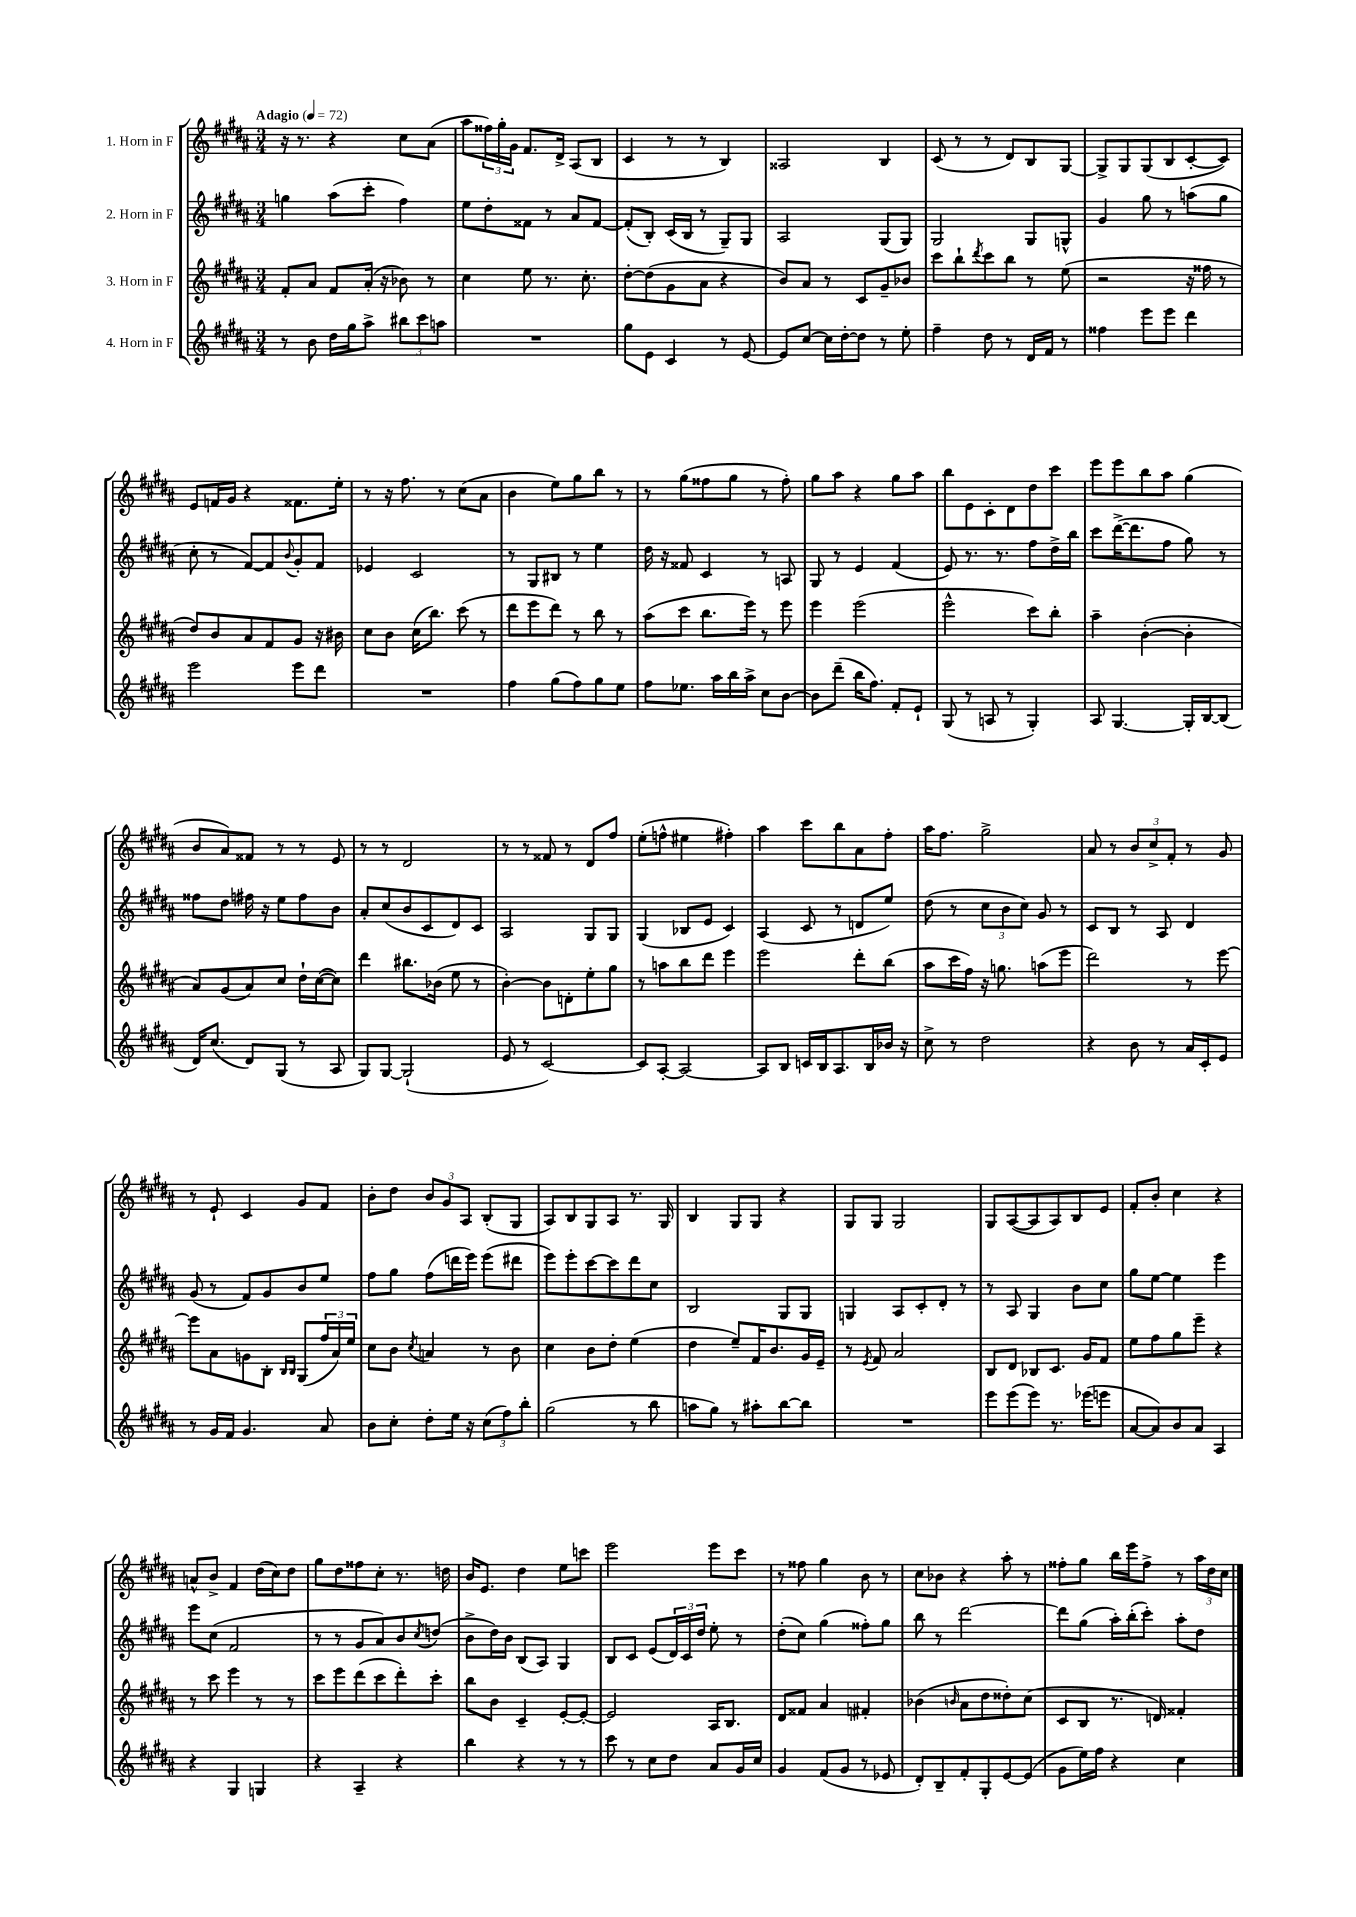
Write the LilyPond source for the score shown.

<<
\new StaffGroup <<
\new Staff = "s0" \with { instrumentName = "1. Horn in F" } {
    \clef treble \key b \major \numericTimeSignature \time 3/4 \tempo "Adagio" 4 = 72
    r16 r8. r4 cis''8 ais'8( |
    ais''8 \tuplet 3/2 { fisis''16) gis''16-. gis'16 } fis'8. dis'16-> ais8( b8 |
    cis'4 r8 r8 b4) |
    aisis2 b4 |
    cis'8( r8 r8 dis'8) b8 gis8~ |
    gis8-> gis8 gis8( b8 cis'8~-. cis'8) |
    e'8 f'16 gis'16 r4 fisis'8. e''16-. |
    r8 r16 fis''8. r8 cis''8( ais'8 |
    b'4 e''8) gis''8 b''8 r8 |
    r8 gis''8( fisis''8 gis''8 r8 fisis''8-.) |
    gis''8 ais''8 r4 gis''8 ais''8 |
    b''8 e'8 cis'8-. dis'8 dis''8 cis'''8 |
    e'''8 e'''8 b''8 ais''8 gis''4( |
    b'8 ais'8) fisis'8 r8 r8 e'8 |
    r8 r8 dis'2 |
    r8 r8 fisis'8 r8 dis'8 fis''8 |
    e''8-.( f''8-^ eis''4 fis''4-.) |
    ais''4 cis'''8 b''8 ais'8 fis''8-. |
    ais''16 fis''8. gis''2-> |
    ais'8 r8 \tuplet 3/2 { b'8 cis''8-> fis'8-. } r8 gis'8 |
    r8 e'8-! cis'4 gis'8 fis'8 |
    b'8-. dis''8 \tuplet 3/2 { b'8 gis'8 ais8 } b8-.( gis8 |
    ais8) b8 gis8 ais8 r8. gis16 |
    b4 gis8 gis8 r4 |
    gis8 gis8 gis2 |
    gis8 ais8~( ais8 ais8) b8 e'8 |
    fis'8-. b'8-. cis''4 r4 |
    a'8-^ b'8-> fis'4 dis''16( cis''16) dis''8 |
    gis''8 dis''8 fisis''8 cis''8-. r8. d''16 |
    b'16 e'8. dis''4 e''8 c'''8 |
    e'''2 e'''8 cis'''8 |
    r8 fisis''8 gis''4 b'8 r8 |
    cis''8 bes'8 r4 ais''8-. r8 |
    fisis''8-. gis''8 b''16 e'''16 fisis''8-> r8 \tuplet 3/2 { ais''16 dis''16 cis''16 } \bar "|." |
}
\new Staff = "s1" \with { instrumentName = "2. Horn in F" } {
    \clef treble \key b \major \numericTimeSignature \time 3/4
    g''4 ais''8( cis'''8-. fis''4) |
    e''8 dis''8-. fisis'8 r8 ais'8 fisis'8~ |
    fisis'8-.( b8-.) cis'16( b16 r8 gis8--) gis8 |
    ais2 gis8( gis8) |
    gis2 gis8 g8-^ |
    gis'4 gis''8 r8 a''8( gis''8 |
    cis''8-. r8 fis'8~) fis'8 \appoggiatura { b'8 } gis'8-. fis'8 |
    ees'4 cis'2 |
    r8 gis8 bis8 r8 e''4 |
    dis''16 r16 fisis'8 cis'4 r8 a8 |
    gis8 r8 e'4 fis'4( |
    e'8) r8. r8. fis''8 dis''16-> b''16 |
    cis'''8 dis'''16~->( dis'''8. fis''8 gis''8) r8 |
    fisis''8 dis''8 fis''16 r16 e''8 fis''8 b'8 |
    ais'8-. cis''8( b'8 cis'8 dis'8) cis'8 |
    ais2 gis8 gis8 |
    gis4( bes8 e'8 cis'4) |
    ais4( cis'8 r8 d'8 e''8) |
    dis''8( r8 \tuplet 3/2 { cis''8 b'8 cis''8) } gis'8 r8 |
    cis'8 b8 r8 ais8 dis'4 |
    gis'8( r8 fis'8) gis'8 b'8 e''8 |
    fis''8 gis''8 fis''8( d'''16 e'''16) e'''8( dis'''8 |
    e'''8) e'''8-. cis'''8~ cis'''8 dis'''8 cis''8 |
    b2 gis8 gis8 |
    g4 ais8 cis'8-. dis'8-. r8 |
    r8 ais8 gis4 b'8 cis''8 |
    gis''8 e''8~ e''4 e'''4 |
    e'''8 cis''8( fis'2 |
    r8 r8 gis'8 ais'8) b'8 \acciaccatura { cis''8 } d''8( |
    b'8-> dis''16) b'16 b8( ais8) gis4 |
    b8 cis'8 e'8( \tuplet 3/2 { dis'16) cis'16 dis''16 } e''8-. r8 |
    dis''8-.( cis''8) gis''4( fisis''8-.) gis''8 |
    b''8 r8 dis'''2~ |
    dis'''8 gis''8( ais''16-.) b''16-.( cis'''8-.) ais''8-. dis''8 \bar "|." |
}
\new Staff = "s2" \with { instrumentName = "3. Horn in F" } {
    \clef treble \key b \major \numericTimeSignature \time 3/4
    fis'8-. ais'8 fis'8 ais'16-.( r16 bes'8) r8 |
    cis''4 e''8 r8. cis''8.-. |
    dis''8~-. dis''8( gis'8 ais'8 r4 |
    b'8) ais'8 r8 cis'8 gis'8-- bes'8 |
    cis'''8 b''8-! \acciaccatura { dis'''8 } cis'''8 b''8 r8 e''8( |
    r2 r16 fisis''16 r8 |
    dis''8) b'8 ais'8 fis'8 gis'8 r16 bis'16 |
    cis''8 b'8 cis''16( b''8.) cis'''8( r8 |
    dis'''8 e'''8 dis'''8) r8 b''8 r8 |
    ais''8( cis'''8 b''8. e'''16) r8 e'''8 |
    e'''4 e'''2( |
    e'''2-^ cis'''8) b''8-. |
    ais''4-- b'4~-.( b'4-. |
    ais'8) gis'8( ais'8) cis''8 dis''16-! cis''16~( cis''8) |
    dis'''4 bis''8. bes'16( e''8 r8 |
    b'4~-.) b'8 d'8-. e''8-. gis''8 |
    r8 a''8 b''8 dis'''8 e'''4 |
    e'''2 dis'''8-. b''8( |
    ais''8 cis'''16 fis''16) r16 g''8. a''8( e'''8 |
    dis'''2) r8 e'''8~ |
    e'''8 ais'8 g'8 b8-. \grace { b16 b16 } gis8( \tuplet 3/2 { fis''16 ais'16) e''16 } |
    cis''8 b'8 \acciaccatura { cis''8 } a'4 r8 b'8 |
    cis''4 b'8 dis''8-. e''4( |
    dis''4 e''8--) fis'16 b'8. gis'16 e'16-- |
    r8 \acciaccatura { e'8 } fis'8 ais'2 |
    b8 dis'8 bes8 cis'8. gis'16 fis'8 |
    e''8 fis''8 gis''8 e'''8-- r4 |
    r8 cis'''8 e'''4 r8 r8 |
    cis'''8 e'''8 dis'''8( cis'''8 dis'''8-.) cis'''8-. |
    b''8 b'8 cis'4-- e'8~-. e'8~-. |
    e'2 ais16 b8. |
    dis'8 fisis'8 ais'4 fis'4-. |
    bes'4( \grace { b'16 } ais'8 dis''8 disis''8-.) cis''8( |
    cis'8 b8 r8. d'16) fisis'4-. \bar "|." |
}
\new Staff = "s3" \with { instrumentName = "4. Horn in F" } {
    \clef treble \key b \major \numericTimeSignature \time 3/4
    r8 b'8 dis''16 gis''16 ais''8-> \tuplet 3/2 { bis''8 cis'''8 a''8 } |
    R2. |
    gis''8 e'8 cis'4 r8 e'8~ |
    e'8 cis''8~ cis''16 dis''16~-. dis''8 r8 e''8-. |
    fis''4-- dis''8 r8 dis'16 fis'16 r8 |
    fisis''4 e'''8 e'''8 dis'''4 |
    e'''2 e'''8 dis'''8 |
    R2. |
    fis''4 gis''8( fis''8) gis''8 e''8 |
    fis''8 ees''8. ais''16 b''16 ais''16-> cis''8 b'8~ |
    b'8 dis'''8--( b''16 fis''8.) fis'8-. e'8-! |
    gis8( r8 a8 r8 gis4-.) |
    ais8 gis4.~ gis16-. b16~ b8( |
    dis'16) cis''8.( dis'8) gis8( r8 ais8 |
    gis8) gis8~ gis2-!( |
    e'8 r8 cis'2~) |
    cis'8 ais8~-. ais2~ |
    ais8 b8 c'16 b16 ais8. b16 bes'16 r16 |
    cis''8-> r8 dis''2 |
    r4 b'8 r8 ais'16 cis'16-. e'8 |
    r8 gis'16 fis'16 gis'4. ais'8 |
    b'8 cis''8-. dis''8-. e''16 r16 \tuplet 3/2 { cis''8( fis''8) b''8-. } |
    gis''2( r8 b''8 |
    a''8 gis''8) r8 ais''8-. b''8~ b''8 |
    R2. |
    e'''8 e'''8( e'''8) r8. ees'''16( e'''8 |
    ais'8~ ais'8) b'8 ais'8 ais4 |
    r4 gis4 g4 |
    r4 ais4-- r4 |
    b''4 r4 r8 r8 |
    cis'''8 r8 cis''8 dis''8 ais'8 gis'16 cis''16 |
    gis'4 fis'8( gis'8 r8 ees'8 |
    dis'8-.) b8-- fis'8-. gis8-. e'8~ e'8( |
    gis'8 e''16) fis''16 r4 cis''4 \bar "|." |
}
>>
>>
\layout { \context { \Score \remove "Bar_number_engraver" } }
